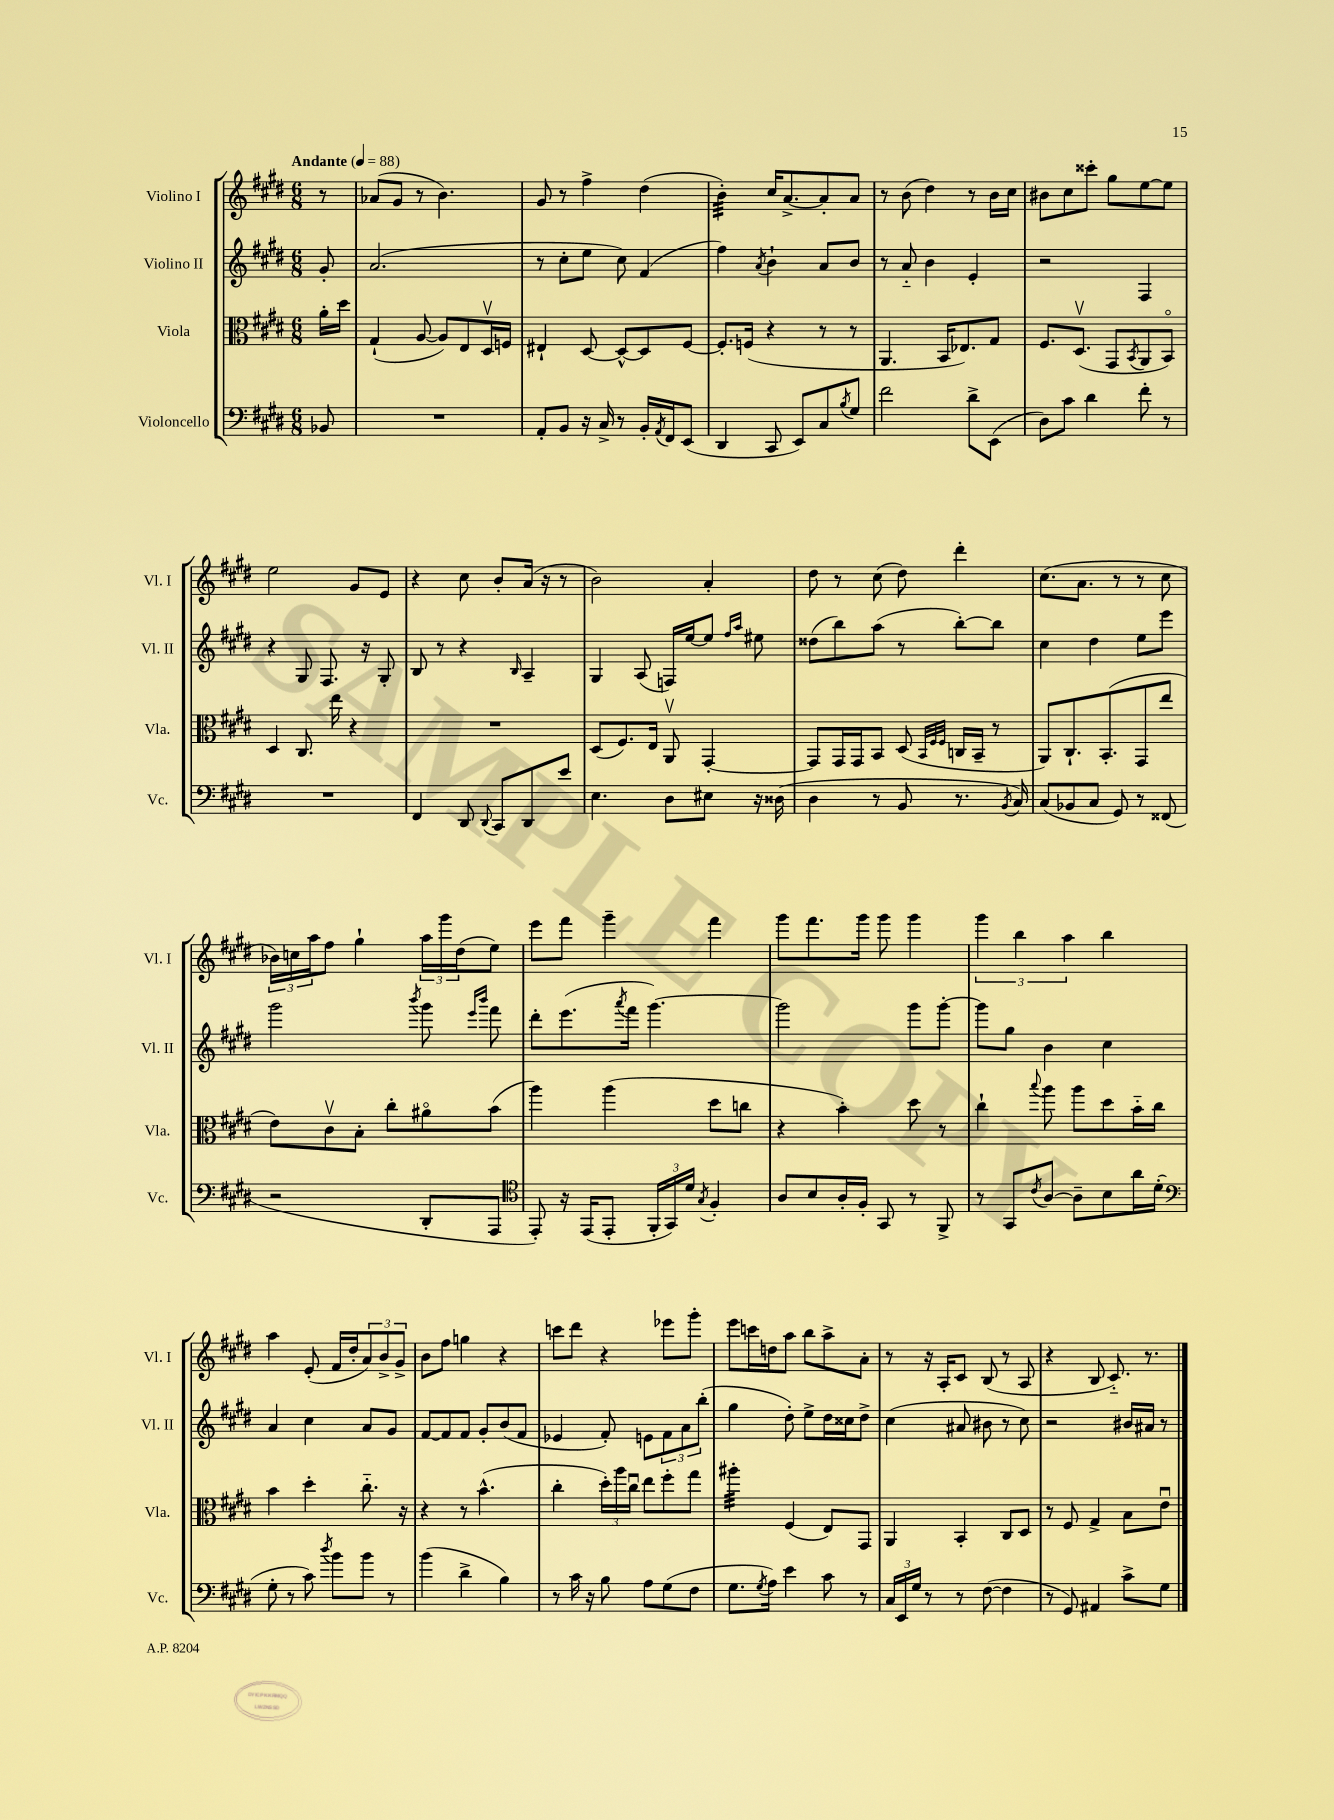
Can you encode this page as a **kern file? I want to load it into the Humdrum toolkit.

**kern	**kern	**kern	**kern
*staff4	*staff3	*staff2	*staff1
*clefF4	*clefC3	*clefG2	*clefG2
*k[f#c#g#d#]	*k[f#c#g#d#]	*k[f#c#g#d#]	*k[f#c#g#d#]
*M6/8	*M6/8	*M6/8	*M6/8
*MM88	*MM88	*MM88	*MM88
8BB-	16a'	8g#'	8r
.	16dd#	.	.
=	=	=	=
2.r	(4G#`	(2.a	(8a-
.	.	.	8g#
.	[8A	.	8r
.	8A])	.	4.b)
.	8E	.	.
.	16D#v	.	.
.	16F	.	.
=	=	=	=
8AA'	4E#`	8r	8g#
8BB	.	8cc#'	8r
16r	[8D#	8ee	4ff#^
16C#^	.	.	.
8r	8D#^^_	8cc#)	.
16BB'	8D#]	(4f#	(4dd#
8qAA	.	.	.
16FF#	.	.	.
(8EE	[8F#	.	.
=	=	=	=
4DD#	8.F#']	4ff#)	4b')
.	(16F	.	.
.	.	8qa	.
8CC#	4r	4b`	16cc#
.	.	.	[8.a^
8EE)	.	.	.
8C#	8r	8a	8a']
8qB	.	.	.
8G#	8r	8b	8a
=	=	=	=
2f#	4.AA	8r	8r
.	.	8a'~	(8b
.	.	4b	4dd#)
.	16BB	.	.
.	8.E-)	.	.
8d#^	.	4e'	8r
(8EE	8G#	.	16b
.	.	.	16cc#
=	=	=	=
8D#)	8.F#	2r	8b#
8c#	.	.	8cc#
.	(8.D#v	.	.
4d#	.	.	8ccc##'
.	8GG#	.	8gg#
.	8qBB	.	.
8f#'	8AA	4F#	[8ee
8r	8BBo)	.	8ee]
=	=	=	=
2.r	4D#	4r	2ee
.	8.C#	8G#	.
.	.	8.F#	.
.	16ee	.	.
.	4r	.	8g#
.	.	16r	.
.	.	8G#'	8e
=	=	=	=
4FF#	2.r	8B	4r
.	.	8r	.
8DD#	.	4r	8cc#
8qqDD#	.	.	.
8CC#	.	.	8b'
.	.	16qqB	.
8DD#	.	4A~	(16a
.	.	.	16r
8e	.	.	8r
=	=	=	=
4.E	(8D#	4G#	2b)
.	8.F#)	.	.
.	.	(8A	.
.	16E	.	.
8D#	8AAv	16F)	.
.	.	[16ee	.
8E#	[4GG#'	8ee]	4a'
.	.	16qqff#	.
.	.	16qqaa	.
16r	.	8ee#	.
(16D##	.	.	.
=	=	=	=
4D#	8GG#]	(8dd##	8dd#
.	16GG#	8bb)	8r
.	16GG#	.	.
8r	8BB	(8aa	(8cc#
8BB	(8D#	8r	8dd#)
.	32qqBB	.	.
.	32qqF#	.	.
.	32qqF#	.	.
8.r	16C	[8bb')	4ddd#'
.	16BB~	.	.
.	8r	8bb]	.
8qBB	.	.	.
16C#)	.	.	.
=	=	=	=
(8C#	8AA)	4cc#	(8.cc#
8BB-	8.C#`	.	.
.	.	.	8.a
8C#	.	4dd#	.
.	(8.BB'	.	.
8GG#)	.	.	8r
8r	8GG#	8ee	8r
(8FF##	8ee	8eee	8cc#
=	=	=	=
2r	8e)	2ggg#	24b-)
.	.	.	24cc
.	.	.	24aa
.	8c#v	.	8ff#
.	8B'	.	4gg#`
.	8cc#'	.	.
.	.	8qbbb	.
8DD#'	8a#o	8ggg#	24aa
.	.	.	24ggg#
.	.	.	(24dd#
.	.	16qqeee	.
.	.	16qqbbb	.
8AAA	(8b	8fff#	8ee)
=	=	=	=
*clefC4	*	*	*
8EE')	4aa)	8ddd#'	8eee
16r	.	(8.eee	8fff#
(16EE	.	.	.
8EE'	(4aa	.	4ggg#~
.	.	8qaaa	.
.	.	16fff#	.
24FF#'	.	[4.ggg#)	.
24GG#)	.	.	.
24d#	.	.	.
8qG#	.	.	.
4F#'	8dd#	.	4fff#
.	8cc	.	.
=	=	=	=
8A	4r	2ggg#]	8ggg#
8B	.	.	8.fff#
16A'	4b')	.	.
16F#'	.	.	16ggg#
8GG#	.	.	8ggg#
8r	8dd#	8ggg#	4ggg#
8FF#^	8r	[8ggg#'	.
=	=	=	=
8r	4cc#`	8ggg#]	6ggg#
8GG#	.	8gg#	.
.	.	.	6bb
8qc#	8qqbb	.	.
[8A	8aa	4b	.
.	.	.	6aa
8A~]	8aa	.	.
8B	8dd#	4cc#	4bb
16a	16b'~	.	.
(16d#'	16cc#	.	.
=	=	=	=
*clefF4	*	*	*
8G#'	4b	4a	4aa
8r	.	.	.
8c#)	4dd#'	4cc#	(8e'
8qdd#	.	.	.
8b	.	.	16f#
.	.	.	16dd#'
8b	8.cc#'~	8a	12a)
.	.	.	12b^
8r	.	8g#	.
.	.	.	12g#^
.	16r	.	.
=	=	=	=
(4b	4r	[8f#	8b
.	.	8f#]	8ff#
4d#^	8r	8f#	4gg
.	(4.b^^	8g#'	.
4B)	.	(8b	4r
.	.	8f#	.
=	=	=	=
8r	4cc#'	4e-	8ccc
16c#	.	.	8ddd#
16r	.	.	.
8B	24dd#')	8f#')	4r
.	24aa	.	.
.	24cc#u	.	.
8A	8ee	8e	.
(8G#	8ff#'	12f#	8eee-
.	.	12a	.
8F#	8gg#	.	8ggg#'
.	.	(12bb'	.
=	=	=	=
8.G#	4aa#'	4gg#	8eee
.	.	.	16ccc
8qG#	.	.	.
16A)	.	.	16dd
4e	(4F#	8dd#')	8aa
.	.	8ee^	8bb
8c#	8E)	16dd#	8aa^
.	.	16cc##	.
8r	8GG#	8dd#^	8a'
=	=	=	=
24C#	4AA	(4cc#	8r
24EE	.	.	.
24G#	.	.	.
8r	.	.	16r
.	.	.	16A'
8r	4BB'	8a#	8c#
([8F#	.	8b#	(8B
4F#]	8C#	8r	8r
.	8D#	8cc#)	8A
=	=	=	=
8r	8r	2r	4r
8GG#)	8F#	.	.
4AA#	4G#^	.	8B
.	.	.	8.c#'~)
8c#^	8B	16b#	.
.	.	16a#	8.r
8G#	8eu	8r	.
==	==	==	==
*-	*-	*-	*-
